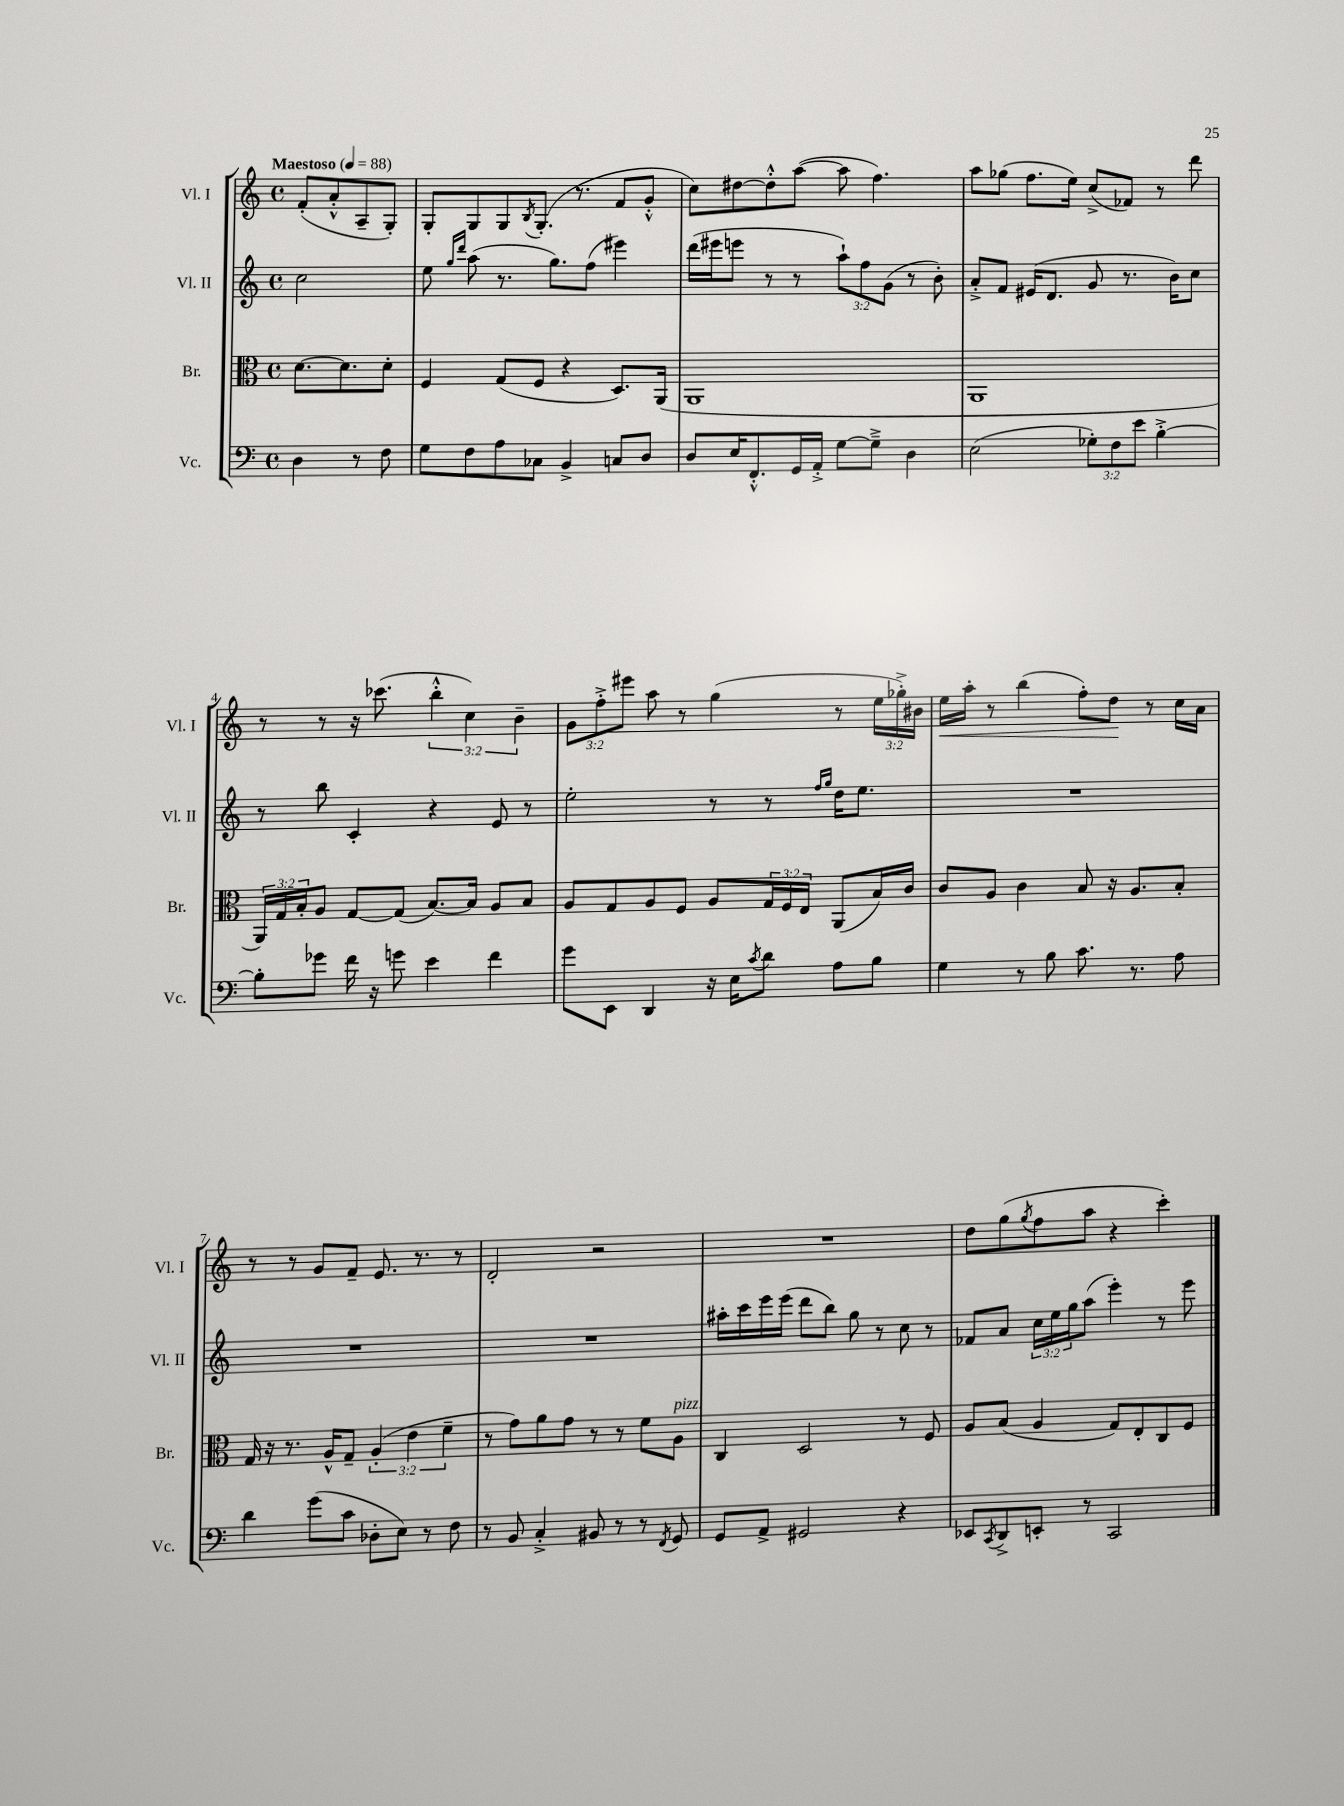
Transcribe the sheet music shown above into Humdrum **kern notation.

**kern	**kern	**kern	**kern	**dynam
*part4	*part3	*part2	*part1	*part1
*staff4	*staff3	*staff2	*staff1	*staff1
*I"Vc.	*I"Br.	*I"Vl. II	*I"Vl. I	*
*I'Vc.	*I'Br.	*I'Vl. II	*I'Vl. I	*
*clefF4	*clefC3	*clefG2	*clefG2	*
*k[]	*k[]	*k[]	*k[]	*
*M4/4	*M4/4	*M4/4	*M4/4	*
*met(c)	*met(c)	*met(c)	*met(c)	*
*MM88	*MM88	*MM88	*MM88	*
=	=	=	=	=
!	!	!	!LO:TX:a:B:t=Maestoso	!
4D\	[8.d\L	2cc\	(8f'/L	.
.	.	.	8a'^^/	.
.	8.d\]	.	.	.
8r	.	.	8A~/	.
8F\	8d'\J	.	8G'/J)	.
=1	=1	=1	=1	=1
8G\L	4F/	8ee\	8G'/L	.
.	.	16qqgg/LL	.	.
.	.	16qqddd/JJ	.	.
8F\	.	(8aa\	8G/	.
8A\	(8G/L	8.r	8G/	.
.	.	.	8qB/	.
8C-X\J	8F/J	.	(8.G'/J	.
.	.	8.gg\L)	.	.
4BB^/	4r	.	.	.
.	.	.	8.r	.
.	.	(8ff\J	.	.
8Cn/L	8.D/L)	4eee#X\)	8f/L	.
8D/J	.	.	8g'^^/J	.
.	(16AA/Jk	.	.	.
=2	=2	=2	=2	=2
8D/L	1AA	(16ddd\LL	8cc\L)	.
.	.	16eee#X\J	.	.
16E/K	.	8eeen\J	[8dd#X\	.
8.FF'^^/	.	.	.	.
.	.	8r	8dd#'^^\]	.
16GG/L	.	8r	([8aa\J	.
16AA'^/JJ	.	.	.	.
[8G\L	.	12aa`\L)	8aa\]	.
.	.	12ff\	.	.
8G~^\J]	.	.	4.ff\)	.
.	.	(12g\J	.	.
4D\	.	8r	.	.
.	.	8b'\)	.	.
=3	=3	=3	=3	=3
(2E\	1AA	8a'^/L	8aa\L	.
.	.	8f/J	(8gg-X\J	.
.	.	(16e#X/KL	8.ff\L	.
.	.	8.d/J	.	.
.	.	.	16ee\Jk)	.
12G-X'\L)	.	8g/	(8cc^/L	.
12F\	.	.	.	.
.	.	8.r	8f-X/J)	.
12e\J	.	.	.	.
[4B'^\	.	.	8r	.
.	.	16b\KL)	.	.
.	.	8cc\J	8ddd\	.
!!LO:LB:g=z
=4	=4	=4	=4	=4
8B'\L]	24AA/LL)	8r	8r	.
.	24G/	.	.	.
.	24B'/J	.	.	.
8g-X\J	8A/J	8bb\	8r	.
16f\	[8G/L	4c'/	16r	.
16r	.	.	(8.ccc-X\	.
8gn\	(8G/J]	.	.	.
4e\	[8.B/L)	4r	6bb'^^\	.
.	.	.	6cc\)	.
.	16B/Jk]	.	.	.
4f\	8A/L	8e/	.	.
.	.	.	6b~\	.
.	8B/J	8r	.	.
=5	=5	=5	=5	=5
8g\L	8A/L	2ee'\	12g\L	.
.	.	.	12ff'^\	.
8EE\J	8G/	.	.	.
.	.	.	12eee#X\J	.
4DD/	8A/	.	8aa\	.
.	8F/J	.	8r	.
16r	8A/L	8r	(4gg\	.
16E\KL	.	.	.	.
8qc/	.	.	.	.
8d\J	24G/L	8r	.	.
.	24F/	.	.	.
.	24E/JJ	.	.	.
.	.	16qqff/LL	.	.
.	.	16qqgg/JJ	.	.
8A\L	(8AA/L	16dd\KL	8r	.
.	.	8.ee\J	.	.
8B\J	16B/L)	.	24ee\LL	.
.	.	.	24gg-X'^\)	.
.	16c/JJ	.	.	.
.	.	.	24b#X\JJ	.
=6	=6	=6	=6	=6
!	!	!	!	!LO:HP:b
4G\	8c/L	1r	16ee\LL	<
.	.	.	16aa'\JJ	.
.	8A/J	.	8r	.
8r	4c\	.	(4bb\	.
8B\	.	.	.	.
8.c\	8B/	.	8ff'\L)	.
.	16r	.	8dd\J	.
8.r	8.A/L	.	.	.
.	.	.	8r	[
8A\	8B'/J	.	16cc\LL	.
.	.	.	16a\JJ	.
!!LO:LB:g=z
=7	=7	=7	=7	=7
4d\	16G/	1r	8r	.
.	16r	.	.	.
.	8.r	.	8r	.
(8g\L	.	.	8g/L	.
.	16A^^/KL	.	.	.
8c\J	8G~/J	.	8f~/J	.
8D-X'\L	(6A'/	.	8.e/	.
8E\J)	.	.	.	.
.	6e\	.	.	.
.	.	.	8.r	.
8r	.	.	.	.
.	6f~\	.	.	.
8F\	.	.	8r	.
=8	=8	=8	=8	=8
8r	8r	1r	2d'/	.
8BB/	8g\L)	.	.	.
4C'^/	8a\	.	.	.
.	8g\J	.	.	.
8BB#X/	8r	.	2r	.
8r	8r	.	.	.
8r	8f\L	.	.	.
8qFF/	.	.	.	.
!	!LO:TX:a:i:t=pizz.	!	!	!
8GG/	8A\J	.	.	.
=9	=9	=9	=9	=9
8GG/L	4C/	16aa#X'\LL	1r	.
.	.	16ccc\	.	.
8AA^/J	.	16eee\	.	.
.	.	(16eee\JJ	.	.
2GG#X/	2D/	8ddd\L	.	.
.	.	8bb\J)	.	.
.	.	8gg\	.	.
.	.	8r	.	.
4r	8r	8cc\	.	.
.	8F/	8r	.	.
=10	=10	=10	=10	=10
8EE-X/L	8A/L	8f-X/L	8dd\L	.
8qCC/	.	.	.	.
8DD^/	(8B/J	8a/J	(8gg\	.
.	.	.	8qgg/	.
8EEn'/J	4A/	24cc\LL	8ff\	.
.	.	24ee\	.	.
.	.	24gg\J	.	.
8r	.	(8aa\J	8aa\J	.
2CC/	8G/L)	4eee'\)	4r	.
.	8E'/	.	.	.
.	8C/	8r	4ccc'\)	.
.	8F/J	8eee\	.	.
==	==	==	==	==
*-	*-	*-	*-	*-
